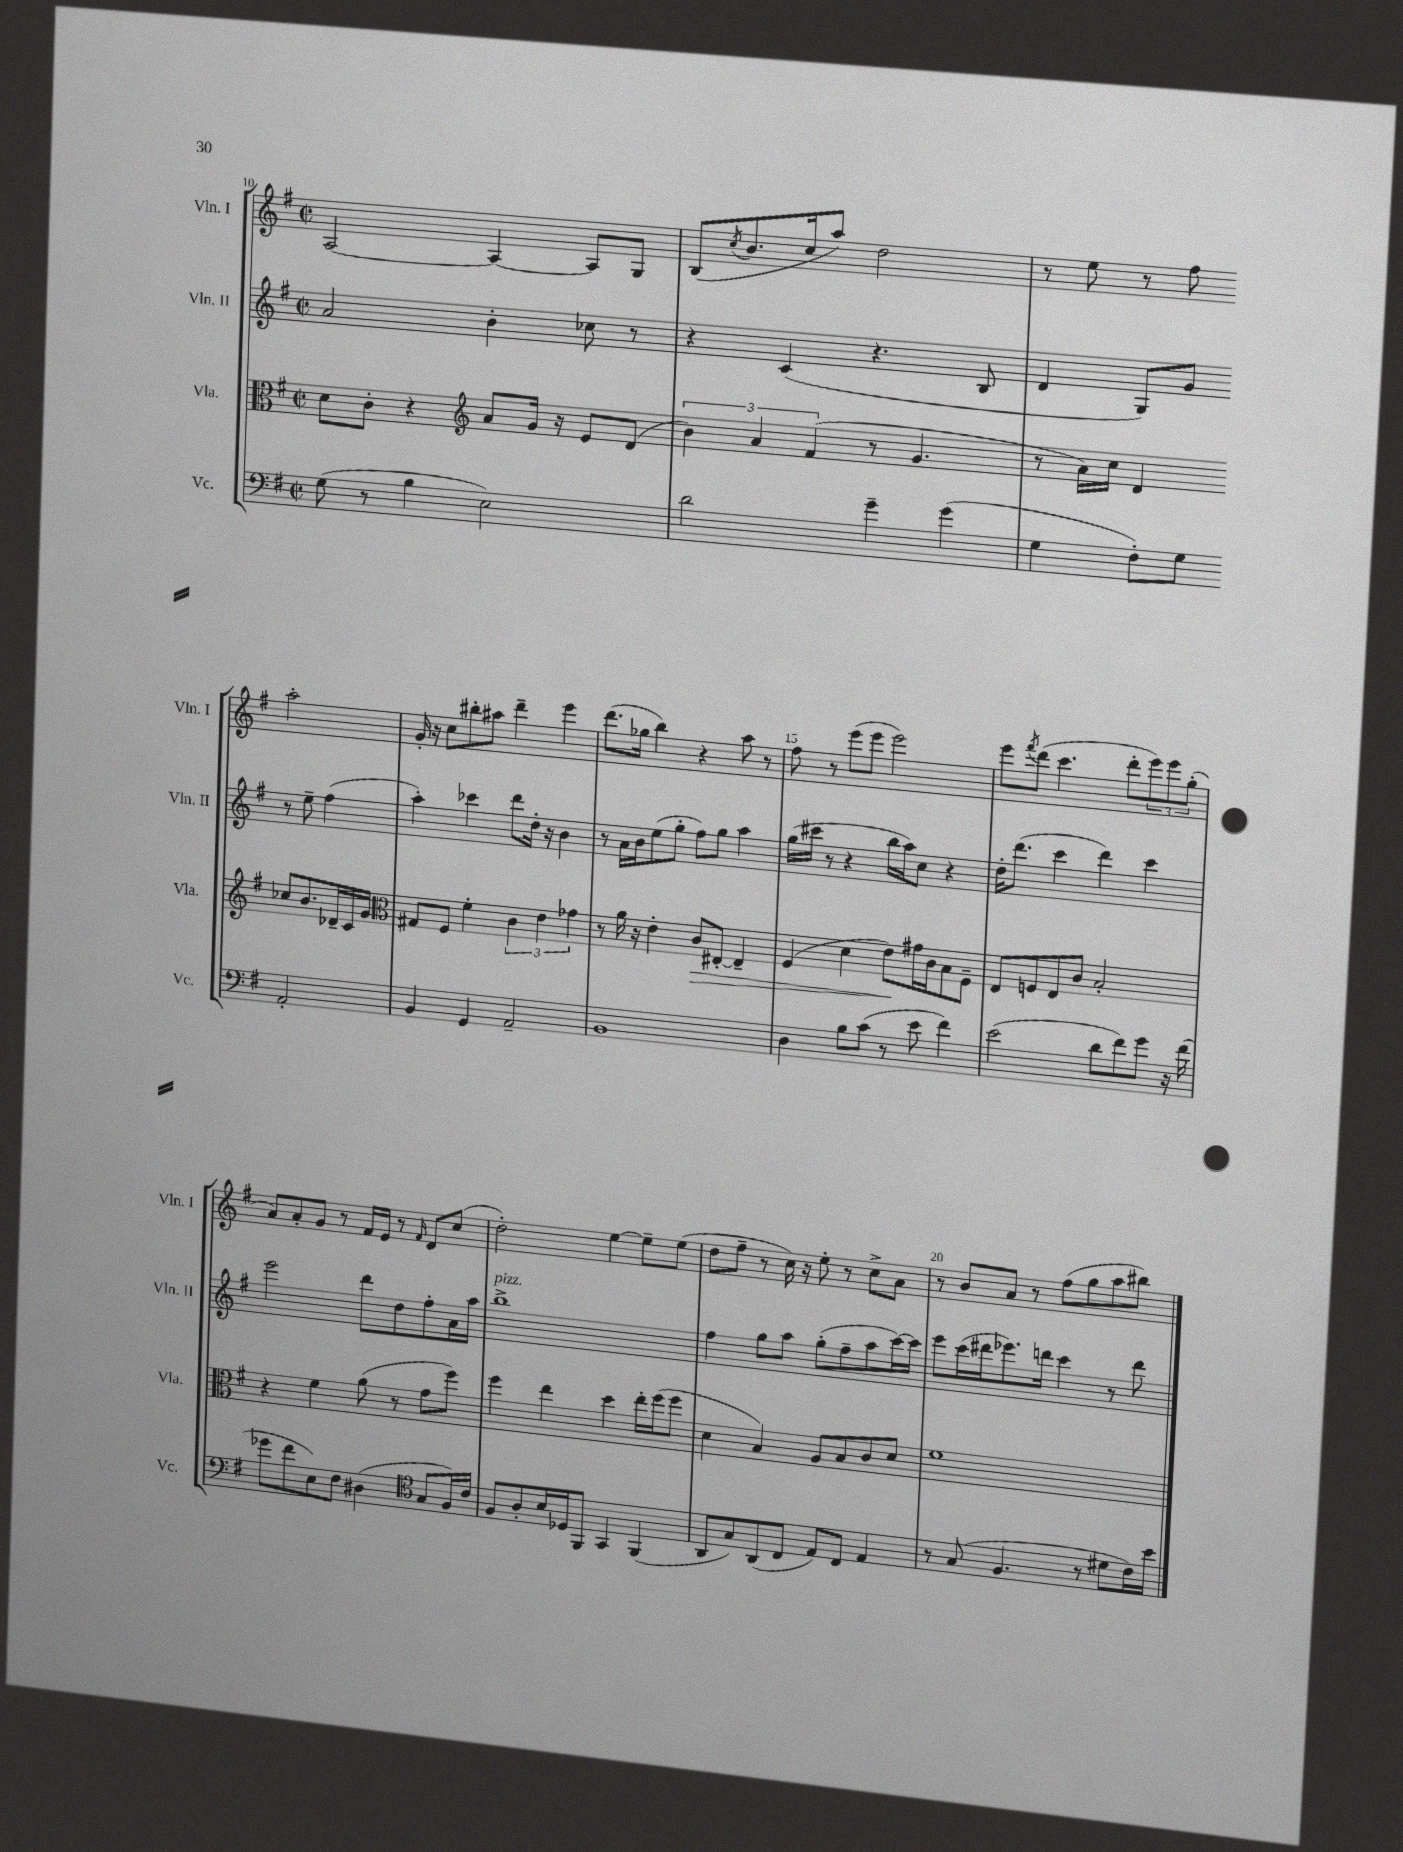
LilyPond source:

<<
\new StaffGroup <<
\new Staff = "s0" \with { instrumentName = "Vln. I" shortInstrumentName = "Vln. I" } {
    \clef treble \key g \major \defaultTimeSignature \time 2/2
    a2~ a4~ a8 g8 |
    b8( \acciaccatura { c''8 } b'8. c''16 a''8) d''2 |
    r8 e''8 r8 fis''8 a''2-. |
    g'16-. r16 c''8 bis''8-. ais''8 d'''4-- e'''4 |
    d'''8.( ges''16 b''4) r4 a''8 r8 |
    fis''8 r8 e'''8( e'''8 e'''2) |
    e'''8 \acciaccatura { fis'''8 } d'''8( c'''4. d'''8-. \tuplet 3/2 { e'''8) e'''8 g''8-.( } |
    a'8) a'8-. g'8 r8 fis'16 e'16 r8 \grace { fis'16 } d'8 c''8( |
    d''2-.) e''4~ e''8-- e''8( |
    d''8 fis''8-- r8 c''16) r16 e''8-. r8 c''8-> a'8 |
    r8 b'8 a'8 r8 fis''8( g''8 a''8 bis''8) \bar "|." |
}
\new Staff = "s1" \with { instrumentName = "Vln. II" shortInstrumentName = "Vln. II" } {
    \clef treble \key g \major \defaultTimeSignature \time 2/2
    a'2 b'4-. ces''8 r8 |
    r4 c'4( r4. b8 |
    d'4 g8) g'8 r8 e''8-- fis''4( |
    a''4-.) ces'''4 d'''8 d''16-. r16 b'4 |
    r8 a'16 b'16 e''8( g''8-. fis''8) g''8 a''4 |
    g''16( cis'''16 r8 r4 b''16 a''16) c''8 r4 |
    d''16-. d'''8.( c'''4 d'''4) c'''4 |
    e'''2 d'''8 d''8 fis''8-. a'16 a''16 |
    b''1->^\markup { \italic "pizz." } |
    fis''4 g''8 a''8 g''8-.( fis''8-- a''8 c'''16~) c'''16 |
    e'''8 c'''16( dis'''16 ees'''8.) d'''16 c'''4 r8 d'''8 \bar "|." |
}
\new Staff = "s2" \with { instrumentName = "Vla." shortInstrumentName = "Vla." } {
    \clef alto \key g \major \defaultTimeSignature \time 2/2
    d'8 c'8-. r4 \clef treble a'8 g'16 r16 e'8 d'8( |
    \tuplet 3/2 { b'4) a'4 fis'4( } r8 g'4. |
    r8 a'16) c''16 d'4 ces''8 b'8. des'16-- c'16 g'16 |
    \clef alto gis8 fis8 fis'4-. \tuplet 3/2 { c'4 e'4 ges'4 } |
    r8 a'16 r16 e'4-. c'8\> eis8~-. eis4-- |
    fis4( d'4 e'8\!) gis'16 c'16 b8 fis8-- |
    e8 f8 e8 c'8 b2-. |
    r4 fis'4 a'8( r8 g'8 fis''8) |
    fis''4 e''4 d''4 e''16-. fis''16( fis''8 |
    d'4 b4) a8 b8 c'8 d'8 |
    fis'1 \bar "|." |
}
\new Staff = "s3" \with { instrumentName = "Vc." shortInstrumentName = "Vc." } {
    \clef bass \key g \major \defaultTimeSignature \time 2/2
    g8( r8 b4 e2) |
    d'2 g'4-- g'4( |
    g4 fis8-.) g8 a,2-. |
    b,4 g,4 a,2-- |
    b,1 |
    d4 b8 c'8( r8 e'8 fis'4) |
    e'2( d'8 fis'8) g'8 r16 fis'16( |
    ges'8 fis'8 e8) fis8 dis4( \clef tenor g8 fis16) c'16 |
    fis8 a8-. b16 des16 fis,8 g,4 fis,4( |
    a,8 g8) a,8( c8 e8) c8 e4 |
    r8 g8( fis4. r8 dis'8 c'16) b'16 \bar "|." |
}
>>
>>
\layout { \context { \Score currentBarNumber = #10 \override BarNumber.break-visibility = ##(#f #t #t) barNumberVisibility = #(every-nth-bar-number-visible 5) } }
